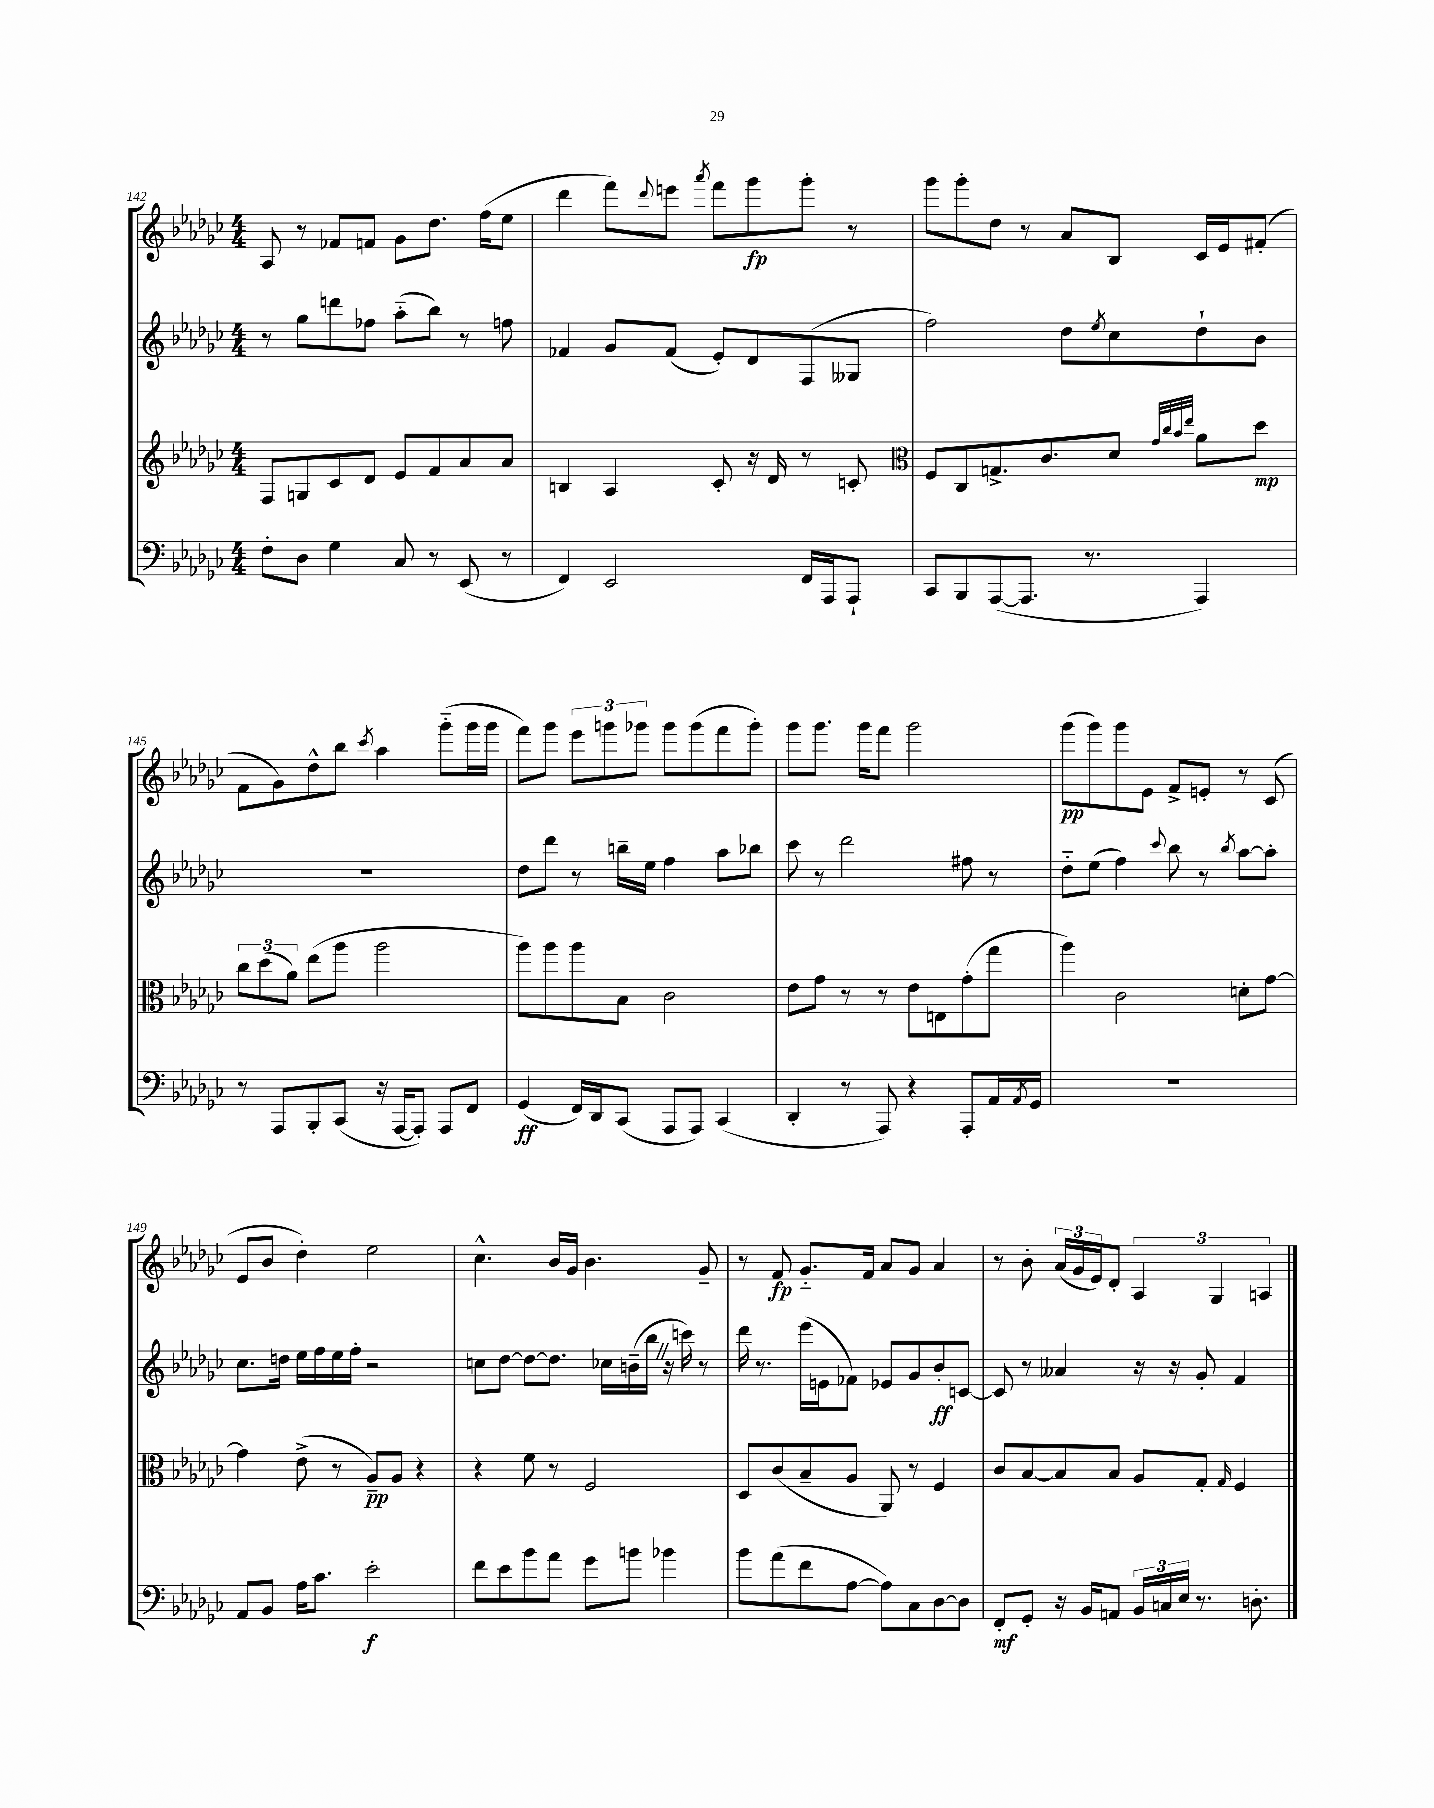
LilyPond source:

<<
\new StaffGroup <<
\new Staff = "s0" {
    \clef treble \key ges \major \numericTimeSignature \time 4/4
    aes8 r8 fes'8 f'8 ges'8 des''8. f''16( ees''8 |
    des'''4 f'''8) \appoggiatura { des'''8 } e'''8 \acciaccatura { aes'''8 } f'''8 ges'''8\fp ges'''8-. r8 |
    ges'''8 ges'''8-. des''8 r8 aes'8 bes8 ces'16 ees'16 fis'8-.( |
    f'8 ges'8) des''8-^ bes''8 \acciaccatura { ces'''8 } aes''4 ges'''8-_( ges'''16 ges'''16 |
    f'''8) ges'''8 \tuplet 3/2 { ees'''8 g'''8 ges'''8 } ges'''8 ges'''8( f'''8 ges'''8-.) |
    ges'''8 ges'''8. ges'''16 f'''8 ges'''2 |
    ges'''8\pp( ges'''8) ges'''8 ees'8 f'8-> e'8-. r8 ces'8( |
    ees'8 bes'8 des''4-.) ees''2 |
    ces''4.-^ bes'16 ges'16 bes'4. ges'8-- |
    r8 f'8\fp ges'8.-_ f'16 aes'8 ges'8 aes'4 |
    r8 bes'8-. \tuplet 3/2 { aes'16( ges'16 ees'16) } des'8-. \tuplet 3/2 { aes4 ges4 a4 } \bar "|." |
}
\new Staff = "s1" {
    \clef treble \key ges \major \numericTimeSignature \time 4/4
    r8 ges''8 d'''8 fes''8 aes''8-_( bes''8) r8 f''8 |
    fes'4 ges'8 fes'8( ees'8-.) des'8 f8( geses8 |
    f''2) des''8 \acciaccatura { ees''8 } ces''8 des''8-! bes'8 |
    R1 |
    des''8 des'''8 r8 b''16-- ees''16 f''4 aes''8 bes''8 |
    ces'''8 r8 des'''2 fis''8 r8 |
    des''8-_ ees''8( f''4) \appoggiatura { ces'''8 } bes''8 r8 \acciaccatura { bes''8 } aes''8~ aes''8-. |
    ces''8. d''16 ees''16 f''16 ees''16 f''16-. r2 |
    c''8 des''8~ des''8~ des''8. ces''16 b'16--( bes''16 \once \override BreathingSign.text = \markup { \musicglyph "scripts.caesura.straight" } \breathe r16 c'''16) r8 |
    des'''16 r8. ees'''16( e'16 fes'8) ees'8 ges'8 bes'8-.\ff c'8~ |
    c'8 r8 aeses'4 r16 r16 ges'8-. f'4 \bar "|." |
}
\new Staff = "s2" {
    \clef treble \key ges \major \numericTimeSignature \time 4/4
    f8 g8 ces'8 des'8 ees'8 f'8 aes'8 aes'8 |
    b4 aes4 ces'8-. r16 des'16 r8 c'8-. |
    \clef alto f8 ces8 g8.-> ces'8. des'8 \grace { ges'32 ces''32 bes'32 ees''32 } aes'8 des''8\mp |
    \tuplet 3/2 { ces''8 des''8( aes'8) } ees''8( aes''8 aes''2 |
    aes''8) aes''8 aes''8 bes8 ces'2 |
    ees'8 ges'8 r8 r8 ees'8 e8 ges'8-.( ges''8 |
    aes''4) ces'2 d'8-. ges'8~ |
    ges'4 ees'8->( r8 aes8--\pp) aes8 r4 |
    r4 f'8 r8 f2 |
    des8 ces'8( bes8-- aes8 aes,8) r8 f4 |
    ces'8 bes8~ bes8 bes8 aes8 ges8-. \grace { ges16 } f4 \bar "|." |
}
\new Staff = "s3" {
    \clef bass \key ges \major \numericTimeSignature \time 4/4
    f8-. des8 ges4 ces8 r8 ees,8( r8 |
    f,4) ees,2 f,16 aes,,16 aes,,8-! |
    ces,8 bes,,8 aes,,8~( aes,,8. r8. aes,,4) |
    r8 aes,,8 bes,,8-. ces,8( r16 aes,,16~ aes,,8-.) aes,,8 f,8 |
    ges,4\ff( f,16) des,16 ces,8( aes,,8 aes,,8) ces,4( |
    des,4-. r8 aes,,8) r4 aes,,8-. aes,16 \acciaccatura { aes,8 } ges,16 |
    R1 |
    aes,8 bes,8 aes16 ces'8. ees'2-.\f |
    f'8 ees'8 bes'8 aes'8 ges'8 b'8 bes'4 |
    bes'8 aes'8( f'8 aes8~ aes8) ces8 des8~ des8 |
    f,8-.\mf ges,8-. r16 bes,16 a,8 \tuplet 3/2 { bes,16 c16 ees16 } r8. d8.-. \bar "|." |
}
>>
>>
\layout { \context { \Score currentBarNumber = #142 } }
